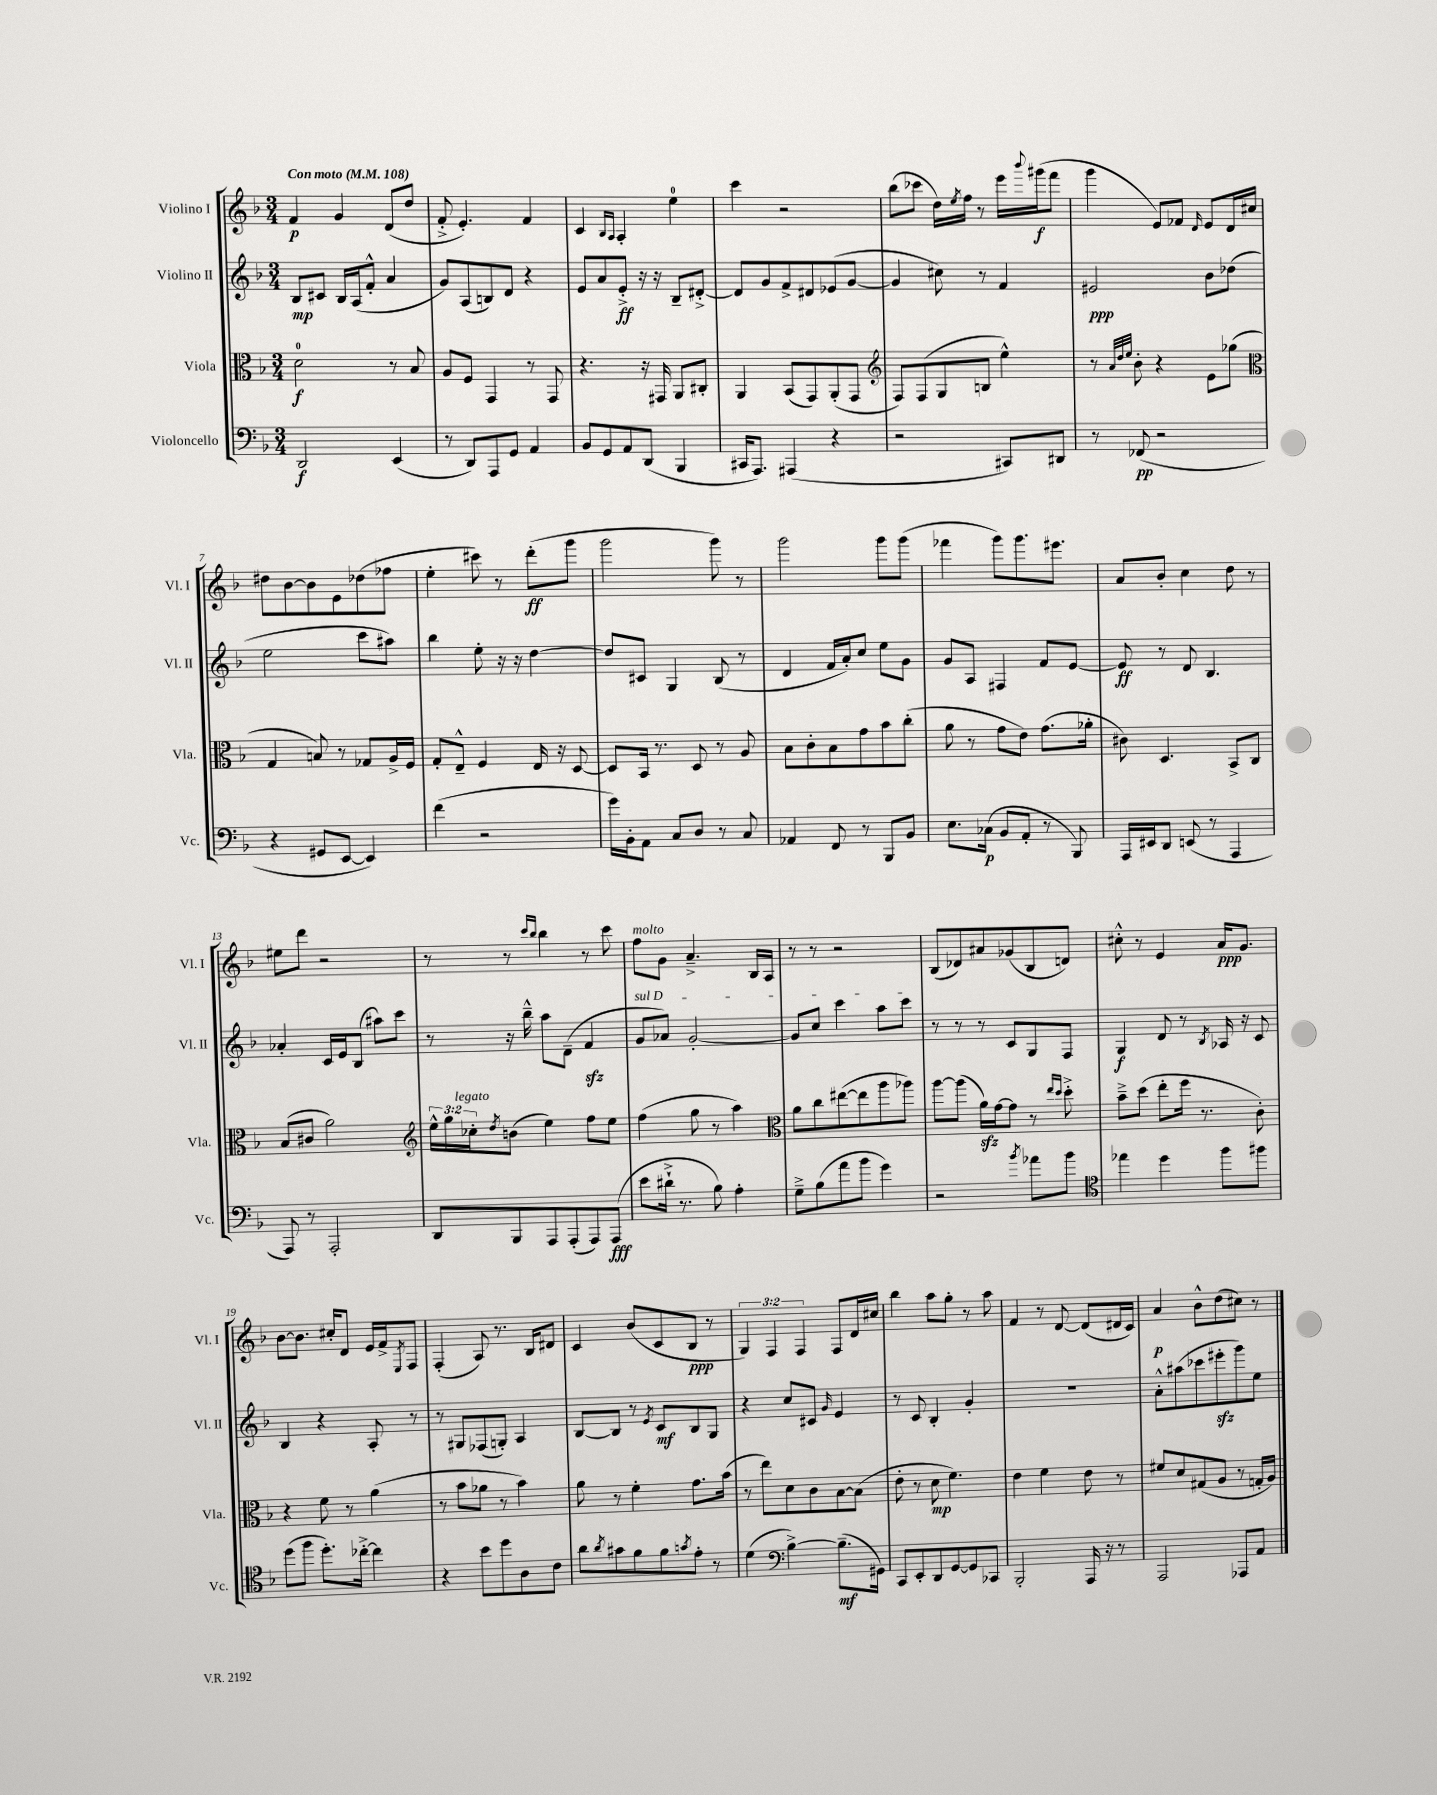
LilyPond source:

<<
\new StaffGroup <<
\new Staff = "s0" \with { instrumentName = "Violino I" shortInstrumentName = "Vl. I" } {
    \clef treble \key f \major \numericTimeSignature \time 3/4 \override Staff.TupletNumber.text = #tuplet-number::calc-fraction-text \tempo "Con moto" 4 = 108
    f'4\p g'4 d'8( d''8 |
    f'8-.-> e'4.-.) f'4 |
    c'4 \grace { bes16 a16 } a4-. e''4-0 |
    c'''4 r2 |
    bes''8( ces'''8 d''16) \acciaccatura { e''8 } f''16 r8 e'''16 \appoggiatura { bes'''8 } gis'''16\f( f'''8 |
    g'''4 e'8) fes'8 \grace { d'16 } e'8 d'16 cis''16 |
    dis''8 bes'8~ bes'8 e'8 des''8( fes''8 |
    e''4-. cis'''8) r8 d'''8-.\ff( g'''8 |
    g'''2 g'''8) r8 |
    g'''2 g'''8 g'''8( |
    fes'''4 g'''8) g'''8. eis'''8. |
    a'8 bes'8-. c''4 d''8 r8 |
    eis''8 d'''8 r2 |
    r8 r8 \grace { c'''16 bes''16 } bes''4 r8 c'''8 |
    f''8^\markup { \italic "molto" } g'8 a'4.---> bes16 a16 |
    r8 r8 r2 |
    bes8( des'8) ais'8 ges'8( bes8 d'8) |
    cis''8-.-^ r8 e'4 a'16\ppp g'8. |
    bes'8~ bes'8. cis''16-. d'8 e'16 f'16-> \acciaccatura { e8 } f8 |
    f4-.( a8) r8. bes16 dis'8 |
    c'4 bes'8( c'8 bes8\ppp r8 |
    \tuplet 3/2 { g4) f4 f4 } f8 d'16 cis''16 |
    bes''4 a''8 g''8-. r8 a''8 |
    f'4 r8 d'8~ d'8( dis'16 c'16) |
    a'4\p bes'8-^ d''8( cis''8) r8 \bar "|." |
}
\new Staff = "s1" \with { instrumentName = "Violino II" shortInstrumentName = "Vl. II" } {
    \clef treble \key f \major \numericTimeSignature \time 3/4
    bes8\mp cis'8 bes16 a16( f'8-.-^ a'4 |
    g'8) a8( b8) d'8 r4 |
    e'8 a'8 e'8-.->\ff r16 r16 bes8-- dis'8~-.-> |
    dis'8 g'8 f'8-> dis'8 ees'8( g'8~ |
    g'4 cis''8) r8 f'4 |
    eis'2\ppp bes'8 des''8( |
    e''2 c'''8 ais''8) |
    bes''4 e''8-. r16 r16 d''4~ |
    d''8 cis'8 g4 bes8( r8 |
    d'4 f'16 a'16-.) c''8 e''8 g'8 |
    g'8 a8 fis4 f'8 e'8~ |
    e'8\ff r8 d'8 bes4. |
    aes'4-. c'16 e'16 bes8( ais''8) c'''8 |
    r8 r16 bes''16---^ a''8 d'8--( f'4\sfz |
    \once \override TextSpanner.bound-details.left.text = \markup { \italic "sul D" } g'8\startTextSpan aes'8) g'2~-. |
    g'8 c''8 c'''4 a''8 c'''8\stopTextSpan |
    r8 r8 r8 c'8 g8 f8 |
    g4\f d'8 r8 \acciaccatura { bes8 } aes16 r16 c'8 |
    bes4 r4 a8-. r8 |
    r8 gis8 fes8( g8-.) a4 |
    bes8~ bes8 r8 \acciaccatura { e'8 } c'8\mf bes8 g8 |
    r4 c''8 cis'8 \grace { g'16 } e'4 |
    r8 c'8 bes4-. g'4-. |
    R2. |
    a'8-.-^ ais''8( ces'''8 eis'''8-.\sfz g'''8) e''8 \bar "|." |
}
\new Staff = "s2" \with { instrumentName = "Viola" shortInstrumentName = "Vla." } {
    \clef alto \key f \major \numericTimeSignature \time 3/4 \override Staff.TupletNumber.text = #tuplet-number::calc-fraction-text
    d'2-0\f r8 bes8 |
    a8 f8 g,4 r8 g,8 |
    r4. r16 gis,16 a,8 cis8-. |
    a,4 bes,8( g,8) a,8-.( g,8 |
    \clef treble f8) f8( g8 b8 e''4-^) |
    r8 \grace { a'32 d''32 e''32 } bes'8-. r4 e'8 ges''8( |
    \clef alto g4 b8) r8 ges8 a16-> f16 |
    g8-. e8---^ f4 e16 r16 d8~ |
    d8 bes,16 r8. d8 r8 a8 |
    bes8 c'8-. bes8 g'8 bes'8 c''8-.( |
    a'8 r8 g'8 e'8) g'8.( aes'16-. |
    cis'8) d4. bes,8-> c8 |
    bes8( cis'8 a'2) |
    \clef treble \tuplet 3/2 { e''16-^ g''16 ces''16-.^\markup { \italic "legato" } } \acciaccatura { d''8 } b'8( e''4) f''8 e''8 |
    f''4( g''8 r8 a''4) |
    \clef alto a'8 c''8 eis''8~( eis''8 a''8 aes''8) |
    a''8~ a''8( a'16\sfz) g'16~ g'8 r8 \grace { e''16 d''16 } d''8-.-> |
    bes'8---> d''8( e''8-. f''16 r8. c'8-.) |
    r4 f'8 r8 a'4( |
    r8 bes'8 aes'8 r8 bes'4) |
    a'8 r8 f'4-. g'8. bes'16( |
    r8 e''8) d'8 c'8 bes8~ bes8( |
    e'8-. r8 d'8\mp f'4.) |
    e'4 f'4 e'8 r8 |
    fis'8 d'8 gis8( a8 r8 g16-. a16) \bar "|." |
}
\new Staff = "s3" \with { instrumentName = "Violoncello" shortInstrumentName = "Vc." } {
    \clef bass \key f \major \numericTimeSignature \time 3/4
    d,2\f e,4( |
    r8 d,8) a,,8 g,8 a,4 |
    bes,8 g,8 a,8 d,8( bes,,4 |
    cis,16 a,,8.) ais,,4( r4 |
    r2 cis,8) dis,8 |
    r8 fes,8\pp( r2 |
    r4 gis,8 e,8~ e,4) |
    f'4( r2 |
    g'16) bes,16-. a,8 c8 d8 r8 c8 |
    aes,4 f,8 r8 bes,,8 bes,8 |
    e8. ces16\p( bes,8 a,8-. r8 bes,,8) |
    a,,16 eis,16 d,8 e,8( r8 a,,4 |
    a,,8) r8 a,,2-. |
    d,8 bes,,8 a,,8 a,,8-.( a,,8) a,,8\fff( |
    e'8 dis'16-!-> r8. bes8) a4-. |
    g8---> bes8( a'8 bes'8 g'4) |
    r2 \acciaccatura { bes'8 } aes'8 bes'8 |
    \clef tenor ees''4 d''4 f''8 fis''8 |
    d''8( f''8 d''8.-.) ces''16~-.-> ces''4 |
    r4 bes'8 d''8 a8 c'8 |
    a'8 \acciaccatura { a'8 } gis'8 f'8 f'8 \acciaccatura { g'8 } e'8-. r8 |
    d'4( \clef bass bes4~->) bes8.--\mf( gis,16) |
    c,8 e,8-. d,8 g,8~ g,8 ces,8 |
    bes,,2-. a,,16 r16 r8 |
    a,,2 aes,,8 a,8 \bar "|." |
}
>>
>>
